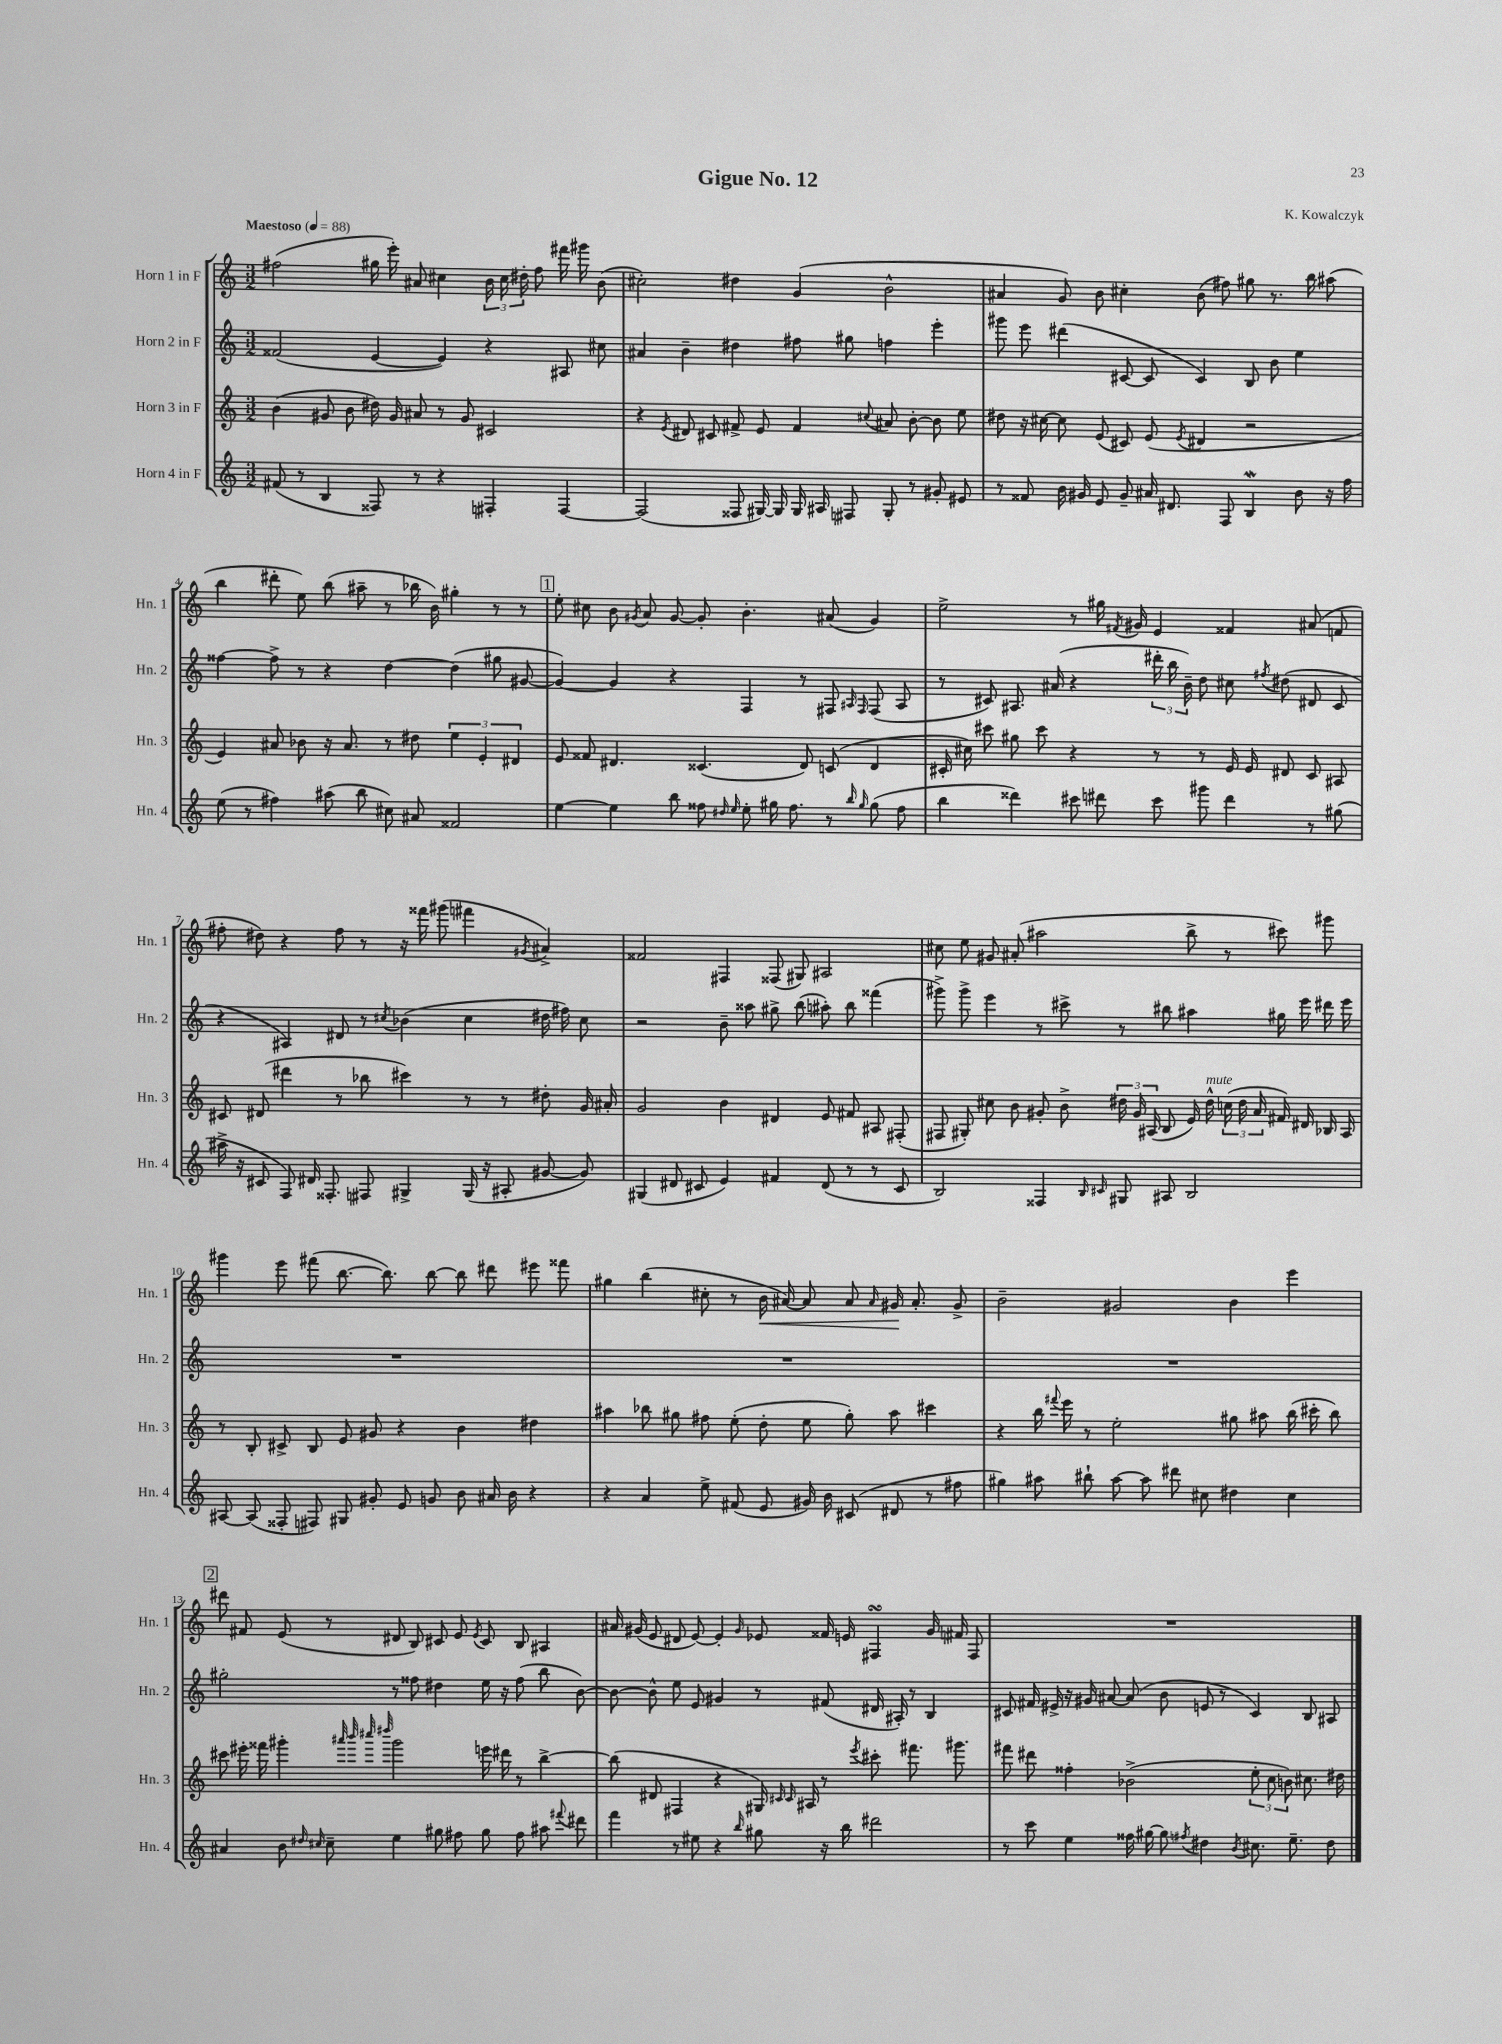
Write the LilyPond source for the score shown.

\header { title = "Gigue No. 12" composer = "K. Kowalczyk" }
<<
\new StaffGroup <<
\new Staff = "s0" \with { instrumentName = "Horn 1 in F" shortInstrumentName = "Hn. 1" } {
    \clef treble \key c \major \numericTimeSignature \time 3/2 \tempo "Maestoso" 4 = 88
    \autoBeamOff fis''2( gis''16 e'''16-.) ais'8 cis''4 \tuplet 3/2 { b'16 cis''16 dis''16-. } fis''8 fis'''16 gis'''16 b'8( |
    cis''2-.) dis''4 g'4( b'2-^ |
    ais'4 g'8) b'8 cis''4-. b'8( fis''8) gis''8 r8. b''16 ais''8( |
    b''4 dis'''8-. e''8) b''8( ais''8-- r8 bes''16 b'16) gis''4-. r8 r8 |
    \mark \markup { \box "1" } e''8-. cis''8 b'8 \acciaccatura { gis'8 } a'8 gis'8~ gis'8-. b'4.-. ais'8( gis'4) |
    e''2-> r8 gis''16 \acciaccatura { fis'8 } gis'16 e'4 fisis'4 ais'8( f'8 |
    fis''8-. dis''8) r4 fis''8 r8 r16 fisis'''16 gis'''8( fis'''4 \acciaccatura { gis'8 } ais'4->) |
    fisis'2 fis4 fisis8( gis8) ais2 |
    cis''8 e''8 gis'8 ais'8-.( ais''2 b''8-> r8 cis'''8) gis'''8 |
    gis'''4 e'''8 fis'''8( b''8.~ b''8.) b''8~ b''8 dis'''8 eis'''8 fisis'''8 |
    gis''4 b''4( cis''8-. r8 b'16\< ais'16~) ais'8 ais'8 \grace { ais'16 } gis'16\! ais'8.-. gis'8-> |
    b'2-- gis'2 b'4 e'''4 |
    \mark \markup { \box "2" } dis'''8 fis'8 e'8( r8 dis'8 b8) cis'8 e'8 \acciaccatura { e'8 } cis'8 b8 ais4 |
    ais'16 gis'16( e'8 dis'8 e'8~) e'4-. \grace { gis'16 } ees'8 fisis'16 e'16 fis4\turn gis'16 fis'16 fis8 |
    R1. \bar "|." |
}
\new Staff = "s1" \with { instrumentName = "Horn 2 in F" shortInstrumentName = "Hn. 2" } {
    \clef treble \key c \major \numericTimeSignature \time 3/2
    \autoBeamOff fisis'2( e'4~ e'4) r4 ais8 cis''8 |
    ais'4 b'4-- dis''4 fis''8 gis''8 f''4 e'''4-. |
    gis'''8 e'''8 dis'''4( cis'8~ cis'8 cis'4) b8 b'8 e''4 |
    fisis''4~ fisis''8-> r8 r4 d''4~ d''4( gis''8 gis'8~ |
    \mark \markup { \box "1" } gis'4~) gis'4 r4 f4 r8 fis8 \grace { ais16 fis16 } fis8( ais8 |
    r8 cis'8) ais8. ais'16( r4 \tuplet 3/2 { dis'''16-. b''16 b'16--) } d''8 cis''8 \acciaccatura { fis''8 } dis''8( dis'8 cis'8 |
    r4 ais4) dis'8 r8 \acciaccatura { cis''8 } bes'4( cis''4 dis''16 fis''16) cis''8 |
    r2 b'8-- aisis''8 gis''8-> b''8( ais''8-.) b''8 fisis'''4( |
    gis'''8->) gis'''8-> e'''4 r8 cis'''8-> r8 bis''8 ais''4 gis''16 e'''16 dis'''16 e'''16 |
    R1. |
    R1. |
    R1. |
    \mark \markup { \box "2" } gis''2-. r8 fisis''8 dis''4 e''16 r16 fisis''8( b''8 b'8~) |
    b'8~ b'8-^ e''8 e'8 gis'4 r8 fis'8( dis'16 ais16-.) r8 b4 |
    cis'8 fis'16 eis'16-> r16 gis'16 ais'8~ ais'8( b'8 e'8 r8 cis'4) b8 ais8 \bar "|." |
}
\new Staff = "s2" \with { instrumentName = "Horn 3 in F" shortInstrumentName = "Hn. 3" } {
    \clef treble \key c \major \numericTimeSignature \time 3/2
    \autoBeamOff b'4( gis'8 b'8 dis''16) gis'16 ais'8 r8 gis'8 cis'2 |
    r4 \acciaccatura { e'8 } dis'8 cis'8 fis'8-> e'8 fis'4 \appoggiatura { cis''8 } ais'8 b'8~-. b'8 e''8 |
    dis''8 r16 cis''16~ cis''8 e'8( cis'8) e'8( \acciaccatura { e'8 } dis'4 r2 |
    e'4) ais'8 bes'8 r16 ais'8. r8 dis''8 \tuplet 3/2 { e''4 e'4-. dis'4 } |
    \mark \markup { \box "1" } e'8 fisis'8 dis'4. cisis'4.( dis'8) c'8( dis'4 |
    cis'16-. cis''16) cis'''8 gis''8 cis'''8 r4 r8 r8 e'16 e'16 dis'8 cis'8 ais8 |
    cis'8 dis'8( dis'''4 r8 bes''8 cis'''4) r8 r8 dis''8-. g'16 ais'16-. |
    g'2 b'4 dis'4 e'8 fis'8 ais8 fis8-.( |
    fis8 gis8-.) cis''8 b'8 gis'8-. b'8-> \tuplet 3/2 { dis''16 gis'16 ais16( } b8 e'16) dis''16-^^\markup { \italic "mute" } \tuplet 3/2 { c''16( dis''16 a'16 } fis'16) dis'16 bes16 ais16 |
    r8 b8-. cis'8-> b8 e'8 gis'8 r4 b'4 dis''4 |
    ais''4 bes''8 gis''8 fis''8 e''8-.( d''8-. e''8 gis''8-.) ais''8 cis'''4 |
    r4 b''16 \appoggiatura { fis'''8 } e'''16 r8 e''2-. gis''8 ais''8 b''16( cis'''16-. b''8) |
    \mark \markup { \box "2" } cis'''8 eis'''16-. fisis'''16 gis'''4-. \grace { ais'''32 b'''32 cis''''32 dis''''32 } gis'''2 e'''16 dis'''16 r8 b''4~-> |
    b''8( dis'8 fis4 r4 gis16) \grace { cis'16 cis'16 } ais16 r8 \acciaccatura { e'''8 } cis'''8-. fis'''8. gis'''8. |
    fis'''8 dis'''8 fisis''4-. bes'2->( \tuplet 3/2 { e''8-. c''8 b'8) } cis''8. dis''16 \bar "|." |
}
\new Staff = "s3" \with { instrumentName = "Horn 4 in F" shortInstrumentName = "Hn. 4" } {
    \clef treble \key c \major \numericTimeSignature \time 3/2
    \autoBeamOff fis'8( r8 b4 fisis8) r8 r4 fis4-. fis4~ |
    fis2( fisis8 gis16~) gis16 gis16 ais16 fis8 gis8-. r8 gis'8-. eis'8 |
    r8 fisis'8 b'16 gis'16 e'8 gis'8-- ais'16 dis'8. f8 b4\mordent b'8 r16 f''16 |
    e''8( r8 fis''4) ais''8( b''8 cis''8) ais'8 fisis'2 |
    \mark \markup { \box "1" } e''4~ e''4 b''8 fisis''8 \grace { dis''16 e''16 } e''8-. gis''16 fisis''8. r8 \grace { b''16 gis''16 } gis''8( fisis''8 |
    b''4 disis'''4) cis'''8 dis'''8 cis'''8 gis'''8 dis'''4 r8 gis''8( |
    ais''16-> r16 cis'8 f8) dis'16 fisis8.-. fis8 gis4-> gis16( r16 ais8-. gis'8~ gis'8) |
    gis4( dis'8 cis'8 e'4) fis'4 dis'8( r8 r8 cis'8 |
    b2) fisis4 \grace { b16 cis'16 } gis8 ais8 b2 |
    ais8~ ais8( fisis8-. fis8) gis8 gis'8-. e'8 g'8 b'8 ais'16 b'16 r4 |
    r4 a'4 e''8-> fis'8( e'8 gis'16) b'16 cis'8( dis'8 r8 fis''8 |
    gis''4) ais''8 bis''8-! ais''8~ ais''8 dis'''8 cis''8 dis''4 cis''4 |
    \mark \markup { \box "2" } ais'4 b'8 \grace { dis''16 cis''16 } cis''8-- e''4 gis''8 fis''8 gis''8 fis''8 ais''8 \appoggiatura { fis'''8 } dis'''8 |
    f'''4 r8 eis''8 r4 \grace { b''16 } gis''8 r16 b''16 dis'''2 |
    r8 c'''8 e''4 fisis''16 gis''16~ gis''8 \acciaccatura { fis''8 } dis''4 \acciaccatura { b'8 } cis''8. e''8.-- dis''8 \bar "|." |
}
>>
>>
